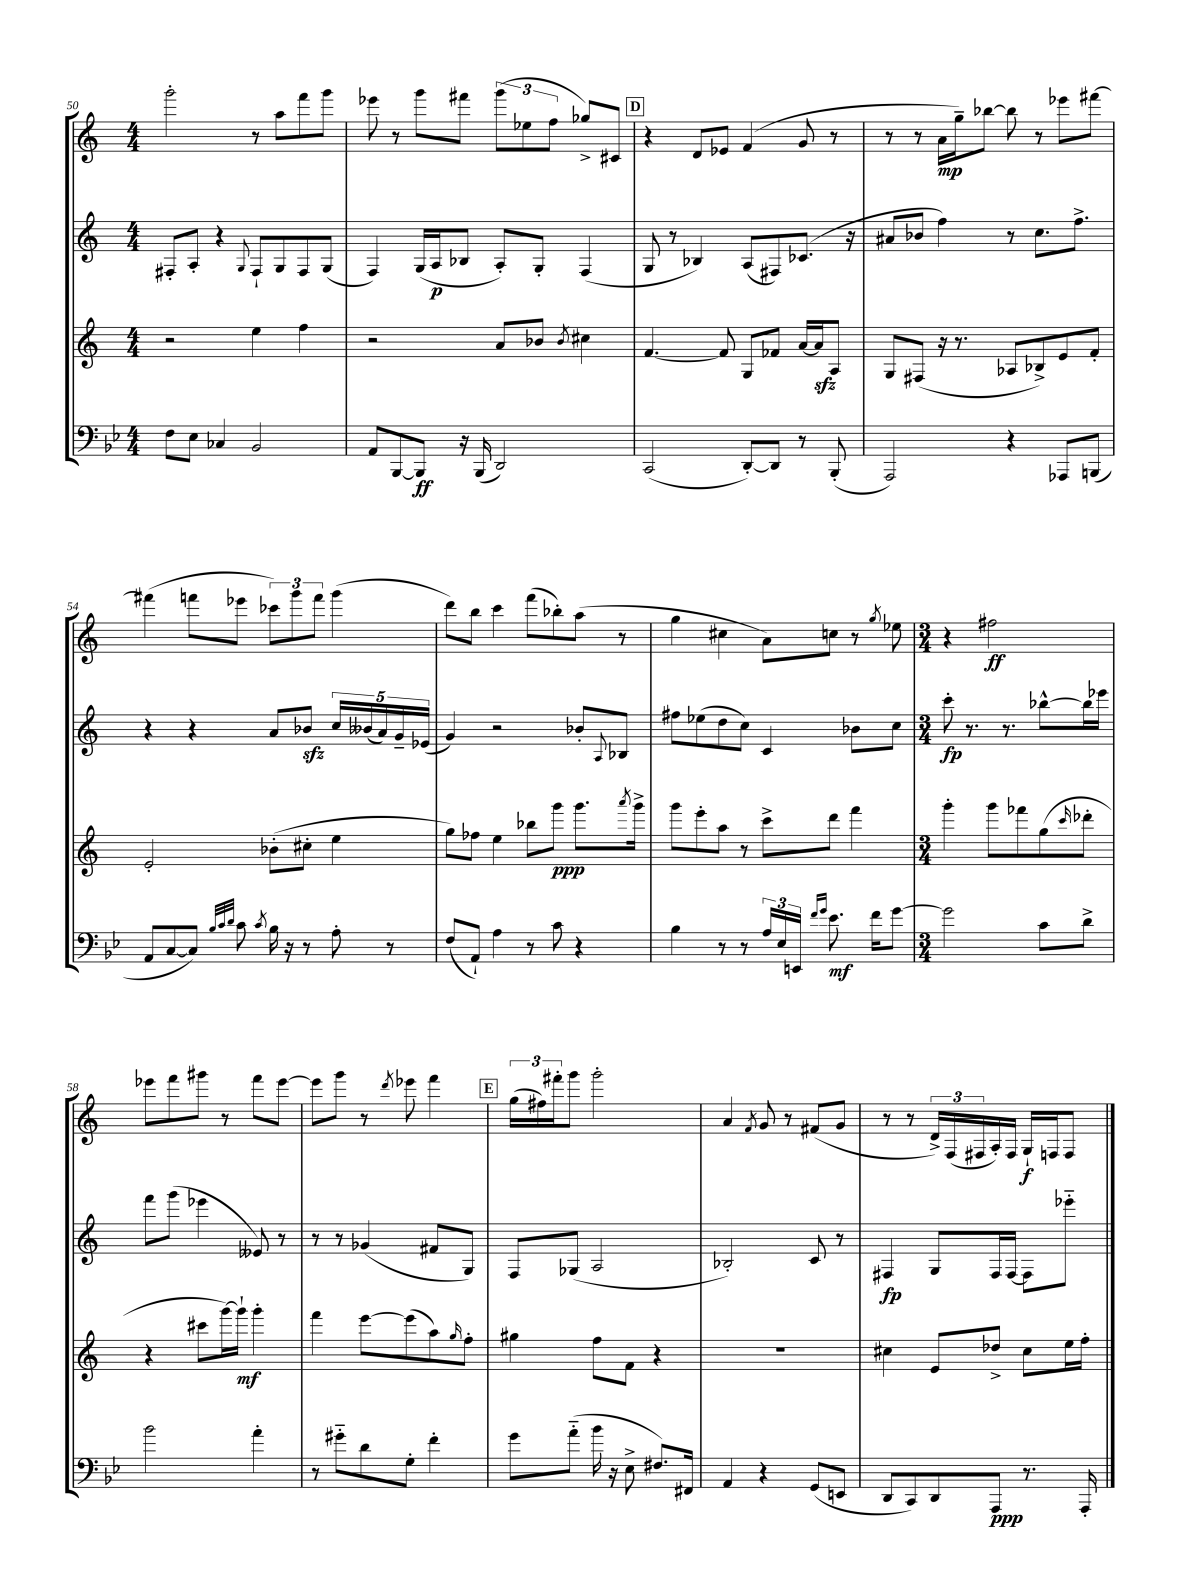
<<
\new StaffGroup <<
\new Staff = "s0" {
    \clef treble \key c \major \numericTimeSignature \time 4/4
    g'''2-. r8 a''8 f'''8 g'''8 |
    ees'''8 r8 g'''8 fis'''8 \tuplet 3/2 { g'''8( ees''8 f''8 } ges''8->) cis'8 |
    \mark \markup { \box "D" } r4 d'8 ees'8 f'4( g'8 r8 |
    r8 r8 a'16\mp g''16--) bes''8~ bes''8 r8 ees'''8 fis'''8~ |
    fis'''4( f'''8 ees'''8 \tuplet 3/2 { ces'''8) g'''8 f'''8 } g'''4( |
    d'''8) b''8 c'''4 f'''8( bes''8-.) a''8( r8 |
    g''4 cis''4 a'8) c''8 r8 \acciaccatura { g''8 } ees''8 |
    \numericTimeSignature \time 3/4 r4 fis''2\ff |
    ees'''8 f'''8 gis'''8 r8 f'''8 ees'''8~ |
    ees'''8 g'''8 r8 \acciaccatura { d'''8 } ees'''8 f'''4 |
    \mark \markup { \box "E" } \tuplet 3/2 { g''16( fis''16) fis'''16-. } g'''8 g'''2-. |
    a'4 \acciaccatura { f'8 } g'8 r8 fis'8( g'8 |
    r8 r8 \tuplet 3/2 { d'16->) f16( fis16 } a16-.) fis16 g16-!\f f16 f8 \bar "|." |
}
\new Staff = "s1" {
    \clef treble \key c \major \numericTimeSignature \time 4/4
    fis8-. a8-. r4 \appoggiatura { g8 } fis8-! g8 fis8 g8( |
    f4) g16( a16\p bes8 a8-.) g8-. f4( |
    \mark \markup { \box "D" } g8 r8 bes4) a8( fis8) ces'8.( r16 |
    ais'8 bes'8 f''4) r8 c''8. f''8.-> |
    r4 r4 a'8 bes'8\sfz \tuplet 5/4 { c''16 beses'16( a'16) g'16-- ees'16( } |
    g'4) r2 bes'8-. \appoggiatura { a8 } bes8 |
    fis''8 ees''8( d''8 c''8) c'4 bes'8 c''8 |
    \numericTimeSignature \time 3/4 c'''8-.\fp r8. r8. bes''8~-^ bes''16 ees'''16 |
    f'''8 g'''8( ees'''4 eeses'8) r8 |
    r8 r8 ges'4( fis'8 g8) |
    \mark \markup { \box "E" } f8 ges8( a2 |
    bes2-.) c'8 r8 |
    fis4\fp g8 fis16 fis16~ fis8 ees'''8-_ \bar "|." |
}
\new Staff = "s2" {
    \clef treble \key c \major \numericTimeSignature \time 4/4
    r2 e''4 f''4 |
    r2 a'8 bes'8 \acciaccatura { bes'8 } cis''4 |
    \mark \markup { \box "D" } f'4.~ f'8 g8 fes'8 a'16~ a'16\sfz a8 |
    g8 fis8( r16 r8. aes8 bes8->) e'8 f'8-. |
    e'2-. bes'8-.( cis''8-. e''4 |
    g''8) fes''8 e''4 bes''8 g'''8\ppp g'''8. \acciaccatura { a'''8 } g'''16-> |
    g'''8 e'''8-. a''8 r8 c'''8-> d'''8 f'''4 |
    \numericTimeSignature \time 3/4 g'''4-. g'''8 fes'''8 g''8( \grace { c'''16 } des'''8-. |
    r4 cis'''8 g'''16~) g'''16-!\mf g'''4-. |
    f'''4 e'''8~ e'''8( a''8) \grace { g''16 } f''8-. |
    \mark \markup { \box "E" } gis''4 f''8 f'8 r4 |
    R2. |
    cis''4 e'8 des''8-> cis''8 e''16 f''16-. \bar "|." |
}
\new Staff = "s3" {
    \clef bass \key bes \major \numericTimeSignature \time 4/4
    f8 ees8 ces4 bes,2 |
    a,8 bes,,8~ bes,,8\ff r16 bes,,16( d,2) |
    \mark \markup { \box "D" } c,2( d,8~-.) d,8 r8 bes,,8-.( |
    a,,2) r4 aes,,8 b,,8( |
    a,8 c8~ c8) \grace { bes32 c'32 d'32 } c'8 \acciaccatura { c'8 } bes16 r16 r8 a8-. r8 |
    f8( a,8-!) a4 r8 c'8 r4 |
    bes4 r8 r8 \tuplet 3/2 { a16 ees16 e,16 } \grace { f'16 g'16 } ees'8.\mf f'16 g'8~ |
    \numericTimeSignature \time 3/4 g'2 c'8 d'8-> |
    bes'2 a'4-. |
    r8 gis'8-_ d'8 g8-. f'4-. |
    \mark \markup { \box "E" } g'8 a'8-_( bes'16 r16 ees8-> fis8.) fis,16 |
    a,4 r4 g,8( e,8 |
    d,8 c,8) d,8 a,,8\ppp r8. a,,16-. \bar "|." |
}
>>
>>
\layout { \context { \Score currentBarNumber = #50 } }
